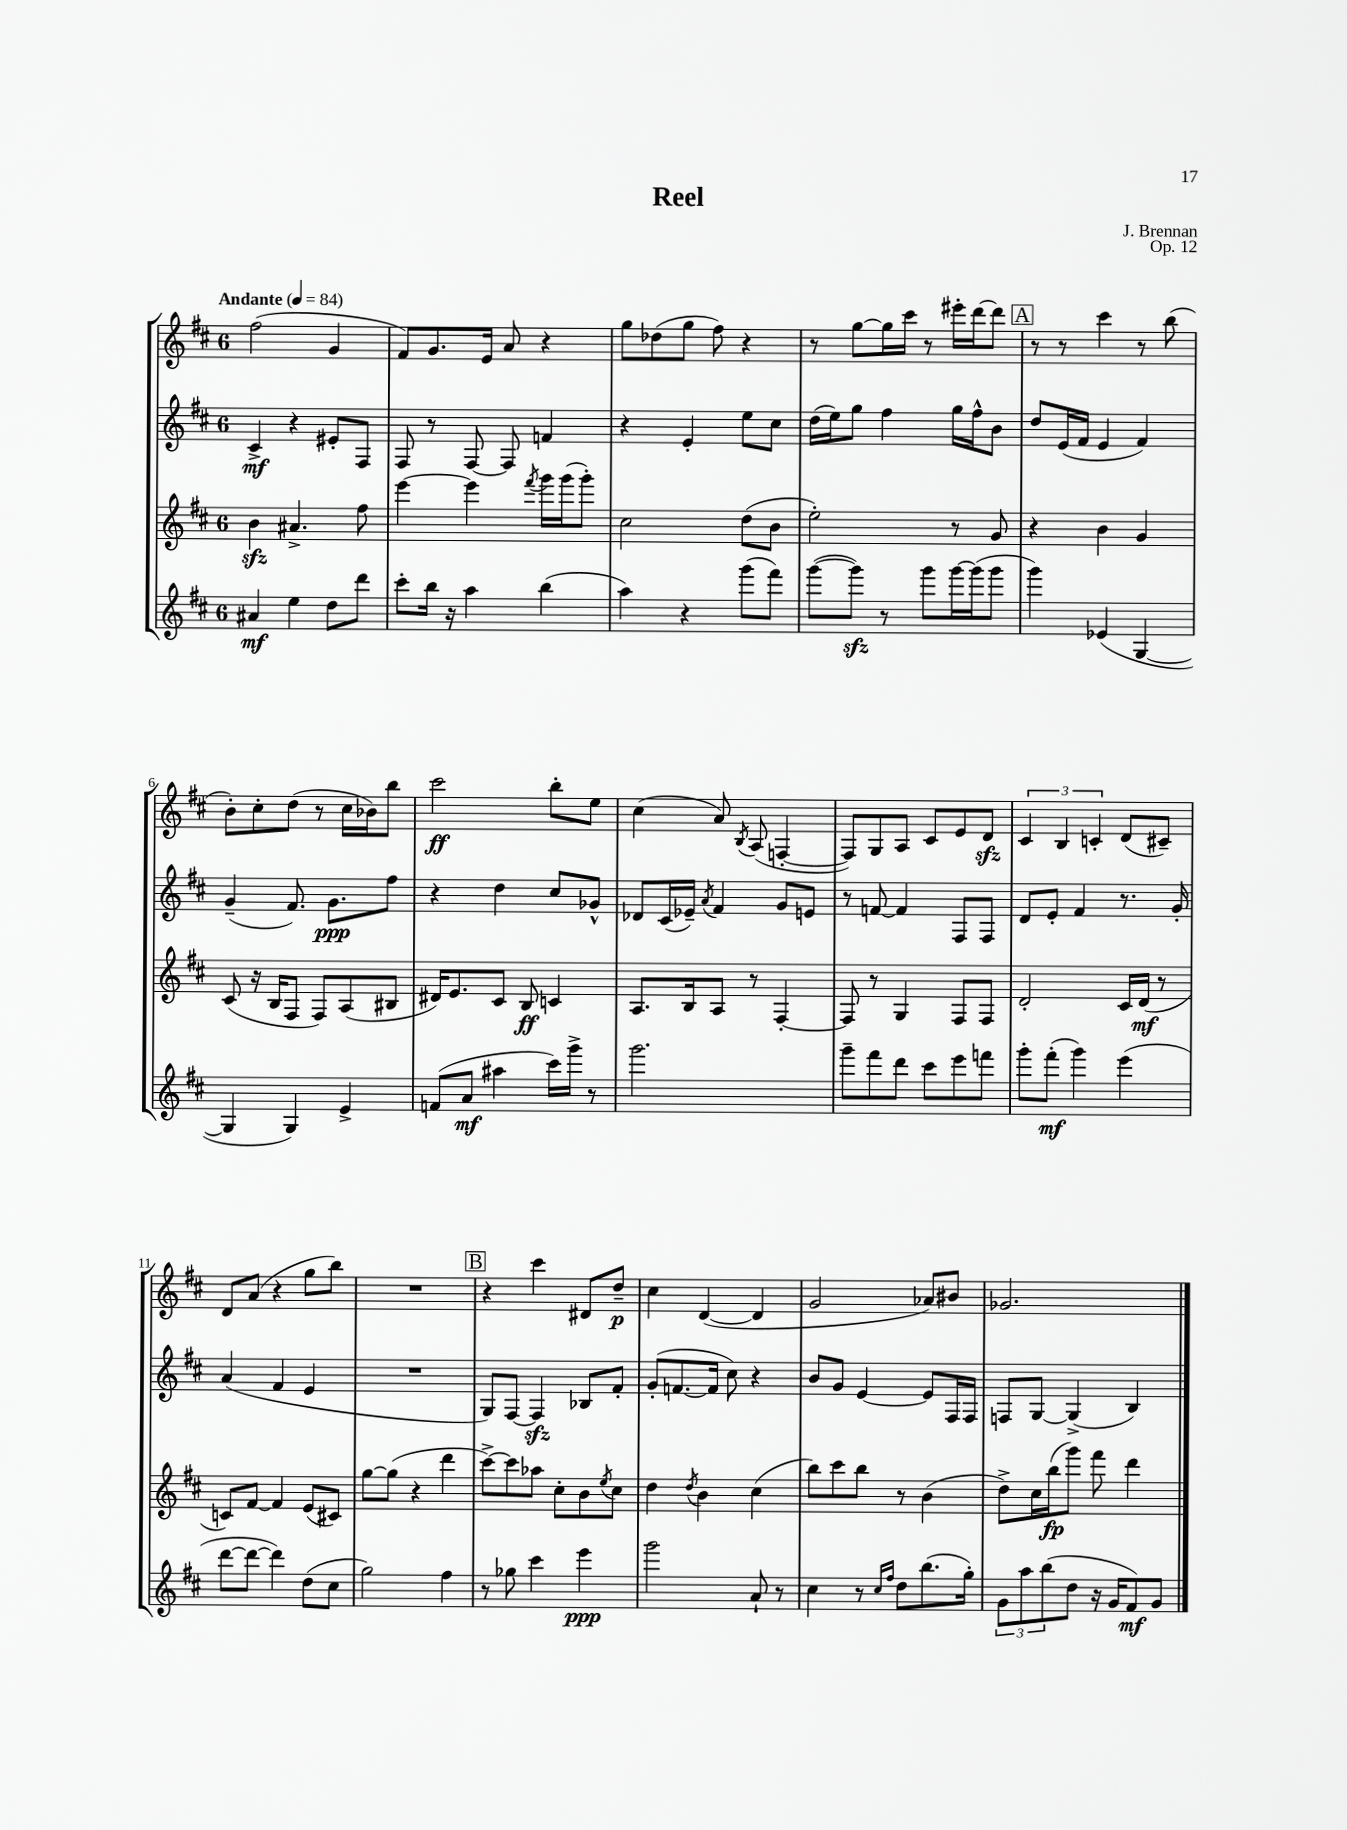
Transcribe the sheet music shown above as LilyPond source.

\header { title = "Reel" composer = "J. Brennan" opus = "Op. 12" }
<<
\new StaffGroup <<
\new Staff = "s0" {
    \clef treble \key d \major \once \override Staff.TimeSignature.style = #'single-digit \time 6/8 \tempo "Andante" 4 = 84
    fis''2( g'4 |
    fis'8) g'8. e'16 a'8 r4 |
    g''8 des''8( g''8 fis''8) r4 |
    r8 g''8~ g''16 cis'''16 r8 eis'''16-. d'''16~ d'''8 |
    \mark \markup { \box "A" } r8 r8 cis'''4 r8 b''8( |
    b'8-.) cis''8-. d''8( r8 cis''16 bes'16) b''8 |
    cis'''2\ff b''8-. e''8 |
    cis''4( a'8) \acciaccatura { b8 } a8( f4~-. |
    f8) g8 a8 cis'8 e'8 d'8\sfz |
    \tuplet 3/2 { cis'4 b4 c'4-. } d'8( cis'8--) |
    d'8 a'8( r4 g''8 b''8) |
    R2. |
    \mark \markup { \box "B" } r4 cis'''4 dis'8 d''8--\p |
    cis''4 d'4~( d'4 |
    g'2 aes'8) bis'8 |
    ges'2. \bar "|." |
}
\new Staff = "s1" {
    \clef treble \key d \major \once \override Staff.TimeSignature.style = #'single-digit \time 6/8
    cis'4->\mf r4 eis'8-. fis8 |
    fis8 r8 fis8~ fis8 f'4 |
    r4 e'4-. e''8 cis''8 |
    d''16( e''16) g''8 fis''4 g''16 fis''16-^ b'8 |
    \mark \markup { \box "A" } d''8 e'16( fis'16 e'4 fis'4) |
    g'4--( fis'8.) g'8.\ppp fis''8 |
    r4 d''4 cis''8 ges'8-^ |
    des'8 cis'16( ees'16--) \acciaccatura { a'8 } fis'4 g'8 e'8 |
    r8 f'8~ f'4 fis8 fis8 |
    d'8 e'8-. fis'4 r8. g'16-. |
    a'4( fis'4 e'4 |
    R2. |
    \mark \markup { \box "B" } g8) fis8~ fis4\sfz bes8 fis'8-. |
    g'8-.( f'8.~ f'16 cis''8) r4 |
    b'8 g'8 e'4~ e'8 fis16 fis16 |
    f8 g8~ g4->( b4) \bar "|." |
}
\new Staff = "s2" {
    \clef treble \key d \major \once \override Staff.TimeSignature.style = #'single-digit \time 6/8
    b'4\sfz ais'4.-> fis''8 |
    e'''4~ e'''4 \acciaccatura { fis'''8 } g'''16 g'''16( g'''8-.) |
    cis''2 d''8( b'8 |
    e''2-.) r8 g'8 |
    \mark \markup { \box "A" } r4 b'4 g'4 |
    cis'8( r16 b16 fis8 fis8) a8( bis8 |
    dis'16) e'8. cis'8 b8\ff c'4 |
    a8. b16 a8 r8 fis4~-. |
    fis8 r8 g4 fis8 fis8 |
    d'2-. cis'16 d'16\mf( r8 |
    c'8) fis'8~ fis'4 e'8( cis'8) |
    g''8~ g''8( r4 d'''4 |
    \mark \markup { \box "B" } cis'''8~->) cis'''8 aes''8 cis''8-. b'8 \acciaccatura { e''8 } cis''8 |
    d''4 \acciaccatura { d''8 } b'4 cis''4( |
    b''8) cis'''8 b''8 r8 b'4( |
    d''8->) cis''16 b''16\fp( g'''8) fis'''8 d'''4 \bar "|." |
}
\new Staff = "s3" {
    \clef treble \key d \major \once \override Staff.TimeSignature.style = #'single-digit \time 6/8
    ais'4\mf e''4 d''8 d'''8 |
    cis'''8-. b''16 r16 a''4 b''4( |
    a''4) r4 g'''8( fis'''8) |
    g'''8~( g'''8\sfz) r8 g'''8 g'''16~ g'''16( g'''8 |
    \mark \markup { \box "A" } g'''4) ees'4( g4~ |
    g4 g4) e'4-> |
    f'8( a'8\mf ais''4 cis'''16) g'''16-> r8 |
    g'''2. |
    g'''8-- fis'''8 d'''8 cis'''8 e'''8 f'''8 |
    g'''8-. fis'''8-.\mf( g'''4) e'''4( |
    d'''8~ d'''8~ d'''4) d''8( cis''8 |
    g''2) fis''4 |
    \mark \markup { \box "B" } r8 ges''8 cis'''4 e'''4\ppp |
    g'''2 a'8-! r8 |
    cis''4 r8 \grace { cis''16 fis''16 } d''8 b''8.( g''16-.) |
    \tuplet 3/2 { g'8 a''8 b''8( } d''8 r16 g'16 fis'8\mf) g'8 \bar "|." |
}
>>
>>
